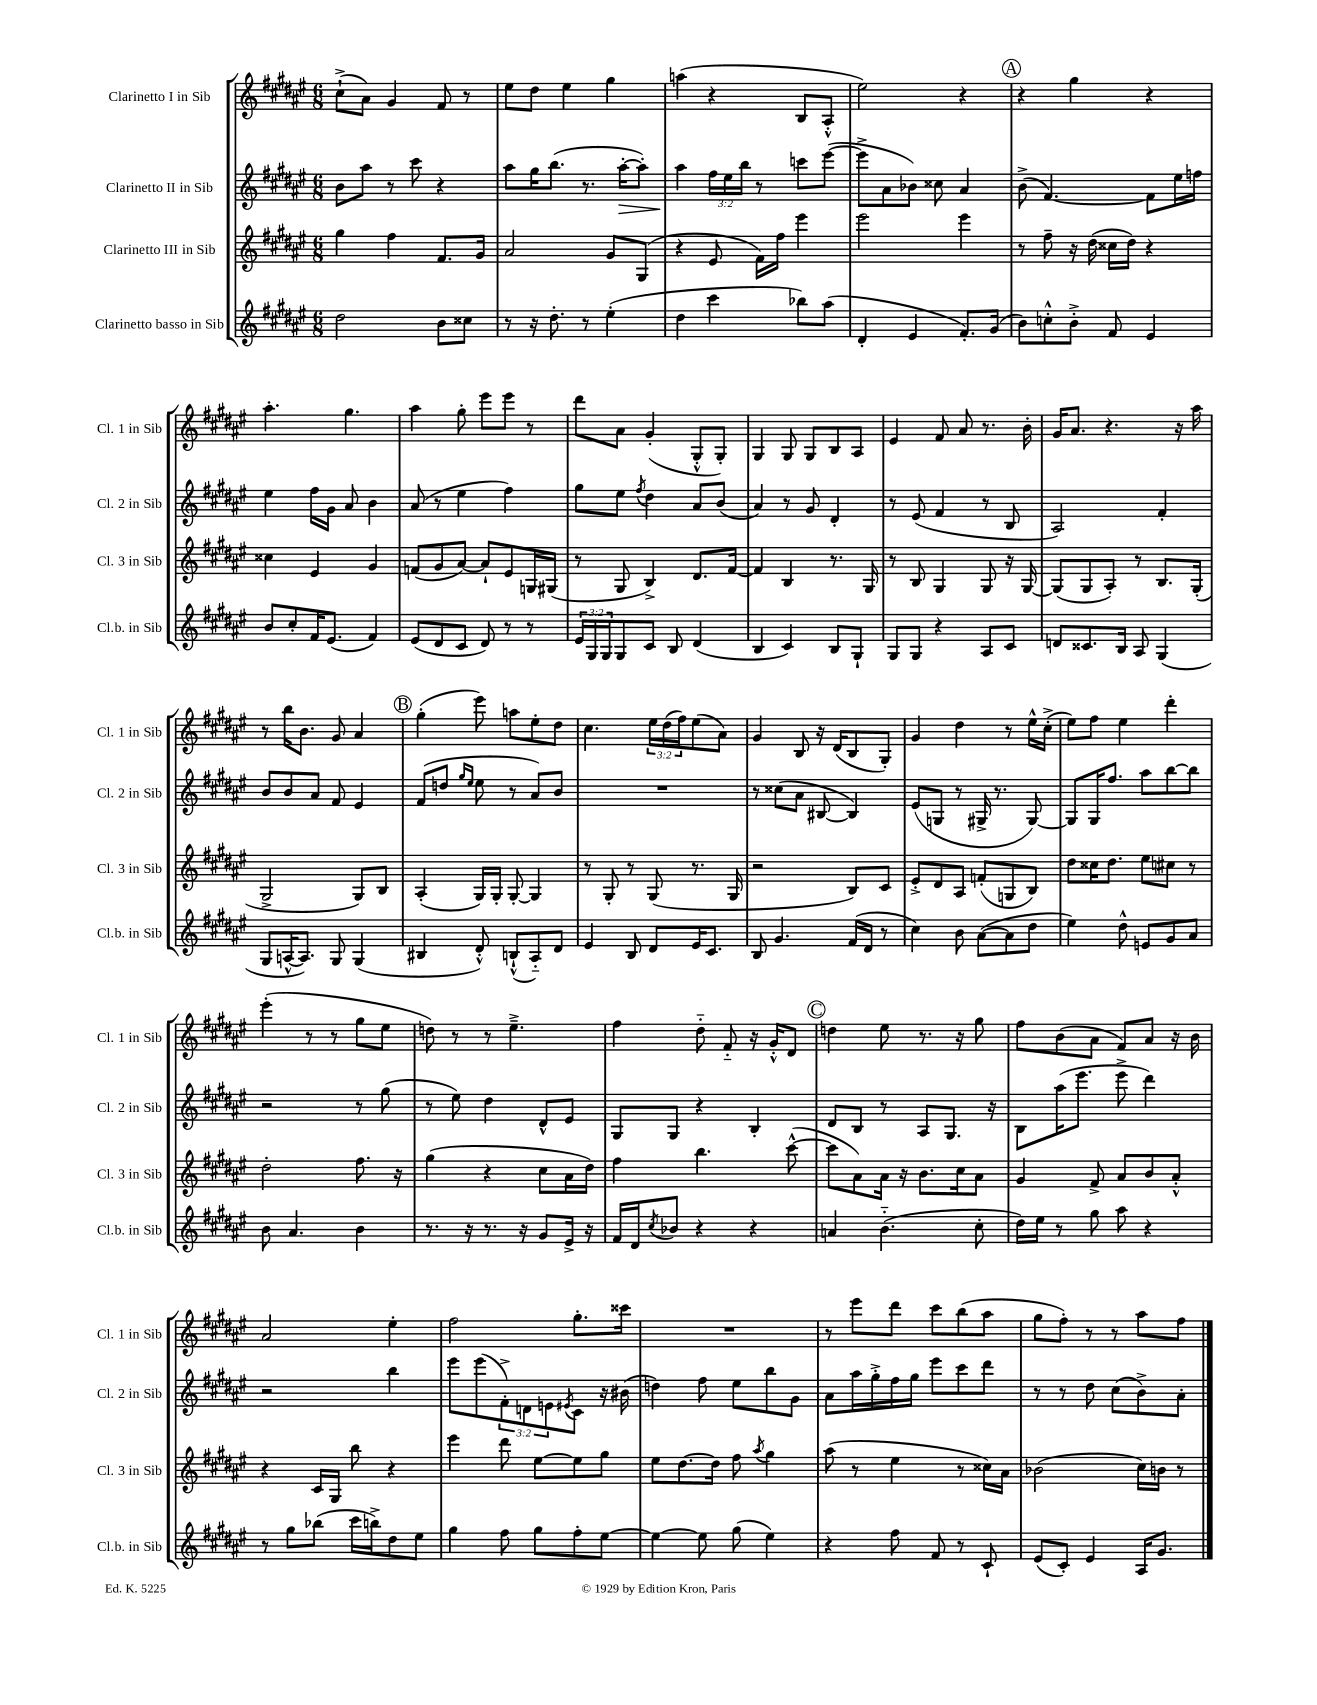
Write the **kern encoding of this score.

**kern	**kern	**kern	**dynam	**kern
*part4	*part3	*part2	*part2	*part1
*staff4	*staff3	*staff2	*staff2	*staff1
*I"Clarinetto basso in Sib	*I"Clarinetto III in Sib	*I"Clarinetto II in Sib	*	*I"Clarinetto I in Sib
*I'Cl.b. in Sib	*I'Cl. 3 in Sib	*I'Cl. 2 in Sib	*	*I'Cl. 1 in Sib
*clefG2	*clefG2	*clefG2	*	*clefG2
*k[f#c#g#d#a#e#]	*k[f#c#g#d#a#e#]	*k[f#c#g#d#a#e#]	*	*k[f#c#g#d#a#e#]
*M6/8	*M6/8	*M6/8	*	*M6/8
=1	=1	=1	=1	=1
2dd#\	4gg#\	8b\L	.	(8cc#`^\L
.	.	8aa#\J	.	8a#\J)
.	4ff#\	8r	.	4g#/
.	.	8ccc#\	.	.
8b\L	8.f#/L	4r	.	8f#/
8cc##X\J	.	.	.	8r
.	16g#/Jk	.	.	.
=2	=2	=2	=2	=2
8r	2a#/	8aa#\L	.	8ee#\L
16r	.	16gg#\K	.	8dd#\J
8.dd#'\	.	(8.bb\J	.	.
.	.	.	.	4ee#\
8r	.	8.r	.	.
(4ee#'\	8g#/L	.	.	4gg#\
!	!	!	!LO:HP:b	!
.	.	[16aa#'\KL	>	.
.	(8G#/J	8aa#'\J])	.	.
=3	=3	=3	=3	=3
4dd#\	4r	4aa#\	.	(4aan\
4ccc#\	8e#/	24ff#\LL	]	4r
.	.	24ee#\	.	.
.	.	24bb\JJ	.	.
.	16f#\LL)	8r	.	.
.	16ff#\JJ	.	.	.
8bb-X\L)	4eee#\	8cccn\L	.	8B/L
(8aa#\J	.	([8eee#\J	.	8A#'^^/J
=4	=4	=4	=4	=4
4d#'/	2eee#\	8eee#^\L]	.	2ee#\)
.	.	8a#\	.	.
4e#/	.	8b-X\J)	.	.
.	.	8cc##X\	.	.
8.f#'/L)	4eee#\	4a#/	.	4r
(16g#/Jk	.	.	.	.
!!LO:REH:place=s1:t=A
=5	=5	=5	=5	=5
8b\L)	8r	(8b^\	.	4r
8ccn'^^\	8ff#~\	[4.f#/)	.	.
8b'^\J	16r	.	.	4gg#\
.	(16dd#\	.	.	.
8f#/	16cc##X\LL	.	.	.
.	16dd#\JJ)	.	.	.
4e#/	4r	8f#\L]	.	4r
.	.	16ee#\L	.	.
.	.	16ffn\JJ	.	.
!!LO:LB:g=z
=6	=6	=6	=6	=6
8b/L	4cc##X\	4ee#\	.	4.aa#'\
8cc#'/	.	.	.	.
16f#/K	4e#/	16ff#\LL	.	.
(8.e#/J	.	16g#\JJ	.	.
.	.	8a#/	.	4.gg#\
4f#/)	4g#/	4b\	.	.
=7	=7	=7	=7	=7
(8e#/L	(8fn/L	(8a#/	.	4aa#\
8d#/	8g#/	8r	.	.
8c#/J	[8a#/J)	4ee#\	.	8gg#'\
8d#/)	8a#`/L]	.	.	8eee#\L
8r	8e#/	4ff#\)	.	8eee#\J
8r	16Gn/L	.	.	8r
.	(16G#X/JJ	.	.	.
=8	=8	=8	=8	=8
24e#/LL	8r	8gg#\L	.	8ddd#\L
24G#/	.	.	.	.
24G#/J	.	.	.	.
8G#/	8G#/	8ee#\J	.	8a#\J
.	.	8qff#/	.	.
8c#/J	4B^/)	4dd#\	.	(4g#'/
8B/	.	.	.	.
(4d#/	8.d#/L	8a#/L	.	8G#'^^/L
.	.	(8b/J	.	8G#'/J)
.	[16f#/Jk	.	.	.
=9	=9	=9	=9	=9
4B/	4f#/]	4a#/)	.	4G#/
4c#/)	4B/	8r	.	8G#/
.	.	8g#/	.	8G#/L
8B/L	8.r	4d#'/	.	8B/
8G#`/J	.	.	.	8A#/J
.	16G#/	.	.	.
=10	=10	=10	=10	=10
8G#/L	8r	8r	.	4e#/
8G#/J	8B/	(8e#/	.	.
4r	4G#/	4f#/	.	8f#/
.	.	.	.	8a#/
8A#/L	8G#/	8r	.	8.r
8c#/J	16r	8B/	.	.
.	[16G#/	.	.	16b'\
=11	=11	=11	=11	=11
8dn/L	(8G#/L]	2A#/)	.	16g#/KL
.	.	.	.	8.a#/J
8.c##X/	8G#/	.	.	.
.	8A#'/J)	.	.	4.r
16B/Jk	.	.	.	.
8A#/	8r	.	.	.
(4G#/	8.B/L	4f#'/	.	.
.	.	.	.	16r
.	(16G#'/Jk	.	.	16aa#\
!!LO:LB:g=z
=12	=12	=12	=12	=12
8G#/L	2G#^/	8b/L	.	8r
[16An^^/K	.	8b/	.	16bb\KL
8.A/J])	.	.	.	8.b\J
.	.	8a#/J	.	.
8G#/	.	8f#/	.	8g#/
(4G#/	8G#/L)	4e#/	.	4a#/
.	8B/J	.	.	.
!!LO:REH:place=s1:t=B
=13	=13	=13	=13	=13
4B#X/	(4A#'/	(8f#/L	.	(4gg#'\
.	.	8ddn/J	.	.
.	.	16qqgg#/LL	.	.
.	.	16qqee#/JJ	.	.
8d#'^^/)	16G#/LL)	8ee#\	.	8eee#\)
.	16G#'/JJ	.	.	.
(8Bn`^^/L	[8G#'/	8r	.	8aan\L
8A#/)	4G#/]	8a#/L)	.	8ee#'\
8d#/J	.	8b/J	.	8dd#\J
=14	=14	=14	=14	=14
4e#/	8r	2.r	.	4.cc#\
.	8G#'/	.	.	.
8B/	8r	.	.	.
8d#/L	(8G#/	.	.	24ee#\LL
.	.	.	.	(24dd#\
.	.	.	.	24ff#\J)
16e#/K	8.r	.	.	(8ee#\
8.c#/J	.	.	.	.
.	.	.	.	8a#\J)
.	16G#/	.	.	.
=15	=15	=15	=15	=15
8B/	2r	8r	.	4g#/
4.g#/	.	(8cc##X\L	.	.
.	.	8a#\J	.	8B/
.	.	[8B#X/	.	16r
.	.	.	.	(16d#/KL
(16f#/LL	8B/L)	4B#/])	.	8B/
16d#/JJ	.	.	.	.
8r	8c#/J	.	.	8G#'/J)
=16	=16	=16	=16	=16
4cc#\)	8e#'^/L	(8e#/L	.	4g#/
.	8d#/	8Gn/J	.	.
8b\	8A#/J	8r	.	4dd#\
([8a#\L	(8fn'/L	16G#X^/	.	.
.	.	8.r	.	.
8a#\]	8Gn/	.	.	8r
8dd#\J	8B/J)	[8G#/)	.	16ee#^^\LL
.	.	.	.	(16cc#'^\JJ
=17	=17	=17	=17	=17
4ee#\)	8dd#\L	8G#/L]	.	8ee#\L)
.	16cc##X\K	16G#/K	.	8ff#\J
.	8.dd#\J	8.ff#/J	.	.
8dd#^^\	.	.	.	4ee#\
8en/L	8ee#\L	8aa#\L	.	.
8g#/	8cc#X\J	[8bb\	.	4ddd#'\
8a#/J	8r	8bb\J]	.	.
!!LO:LB:g=z
=18	=18	=18	=18	=18
8b\	2dd#'\	2r	.	(4eee#'\
4.a#/	.	.	.	.
.	.	.	.	8r
.	.	.	.	8r
4b\	8.ff#\	8r	.	8gg#\L
.	.	(8gg#\	.	8ee#\J
.	16r	.	.	.
=19	=19	=19	=19	=19
8.r	(4gg#\	8r	.	8ddn\)
.	.	8ee#\)	.	8r
16r	.	.	.	.
8.r	4r	4dd#\	.	8r
.	.	.	.	4.ee#~^\
16r	.	.	.	.
8g#/L	8cc#\L	8d#^^/L	.	.
16e#^/Jk	16a#\L	8e#/J	.	.
16r	16dd#\JJ)	.	.	.
=20	=20	=20	=20	=20
16f#/LL	4ff#\	8G#/L	.	4ff#\
16d#/J	.	.	.	.
8qcc#/	.	.	.	.
8b-X/J	.	8G#/J	.	.
4r	4.bb\	4r	.	8dd#\
.	.	.	.	8f#/
4r	.	4B'/	.	16r
.	.	.	.	16g#'^^/KL
.	([8ccc#^^\	.	.	8d#/J
!!LO:REH:place=s1:t=C
=21	=21	=21	=21	=21
4an/	8ccc#\L]	8d#/L	.	4ddn\
.	8a#\)	8B/J	.	.
(4.b\	16a#\Jk	8r	.	8ee#\
.	16r	.	.	.
.	8.b\L	8A#/L	.	8.r
.	.	8.G#/J	.	.
.	16cc#\k	.	.	16r
8cc#'\	8a#\J	.	.	8gg#\
.	.	16r	.	.
=22	=22	=22	=22	=22
16dd#\LL)	4g#/	8B\L	.	8ff#\L
16ee#\JJ	.	.	.	.
8r	.	(16aa#\K	.	(8b\
.	.	8.eee#\J	.	.
8gg#\	8f#^/	.	.	8a#\J
8aa#\	8a#/L	8eee#^\	.	8f#/L)
4r	8b/	4ddd#\)	.	8a#/J
.	8a#'^^/J	.	.	16r
.	.	.	.	16b\
!!LO:LB:g=z
=23	=23	=23	=23	=23
8r	4r	2r	.	2a#/
8gg#\L	.	.	.	.
(8bb-X\J	16c#/LL	.	.	.
.	16G#/JJ	.	.	.
16ccc#\LL	8bb\	.	.	.
16bbn^\J)	.	.	.	.
8dd#\	4r	4bb\	.	4ee#'\
8ee#\J	.	.	.	.
=24	=24	=24	=24	=24
4gg#\	4eee#\	8eee#\L	.	2ff#\
.	.	(8eee#\	.	.
8ff#\	8ddd#\	12f#'^\)	.	.
.	.	12dn\	.	.
8gg#\L	[8ee#\L	.	.	.
.	.	12en\	.	.
.	.	8qe#X/	.	.
8ff#'\	8ee#\]	8c#\J	.	8.gg#'\L
[8ee#\J	8gg#\J	16r	.	.
.	.	(16b#X\	.	16ccc##X\Jk
=25	=25	=25	=25	=25
4ee#\_	8ee#\L	4ddn\)	.	2.r
.	[8.dd#\	.	.	.
8ee#\]	.	8ff#\	.	.
.	16dd#\Jk]	.	.	.
(8gg#\	8ff#\	8ee#\L	.	.
.	8qaa#/	.	.	.
4ee#\)	4gg#\	8bb\	.	.
.	.	8g#\J	.	.
=26	=26	=26	=26	=26
4r	(8aa#\	8a#\L	.	8r
.	8r	16aa#\L	.	8eee#\L
.	.	16gg#'^\	.	.
8ff#\	4ee#\	16ff#\	.	8ddd#\J
.	.	16gg#\JJ	.	.
8f#/	.	8eee#\L	.	8ccc#\L
8r	8r	8ccc#\	.	(8bb\
8c#`/	16cc##X\LL)	8ddd#\J	.	8aa#\J
.	16a#\JJ	.	.	.
=27	=27	=27	=27	=27
(8e#/L	(2b-X\	8r	.	8gg#\L
8c#'/J)	.	8r	.	8ff#'\J)
4e#/	.	8dd#\	.	8r
.	.	(8cc#\L	.	8r
16A#/KL	16cc#\LL)	8b^\)	.	8aa#\L
8.g#/J	16bn\JJ	.	.	.
.	8r	8a#'\J	.	8ff#\J
==	==	==	==	==
*-	*-	*-	*-	*-
